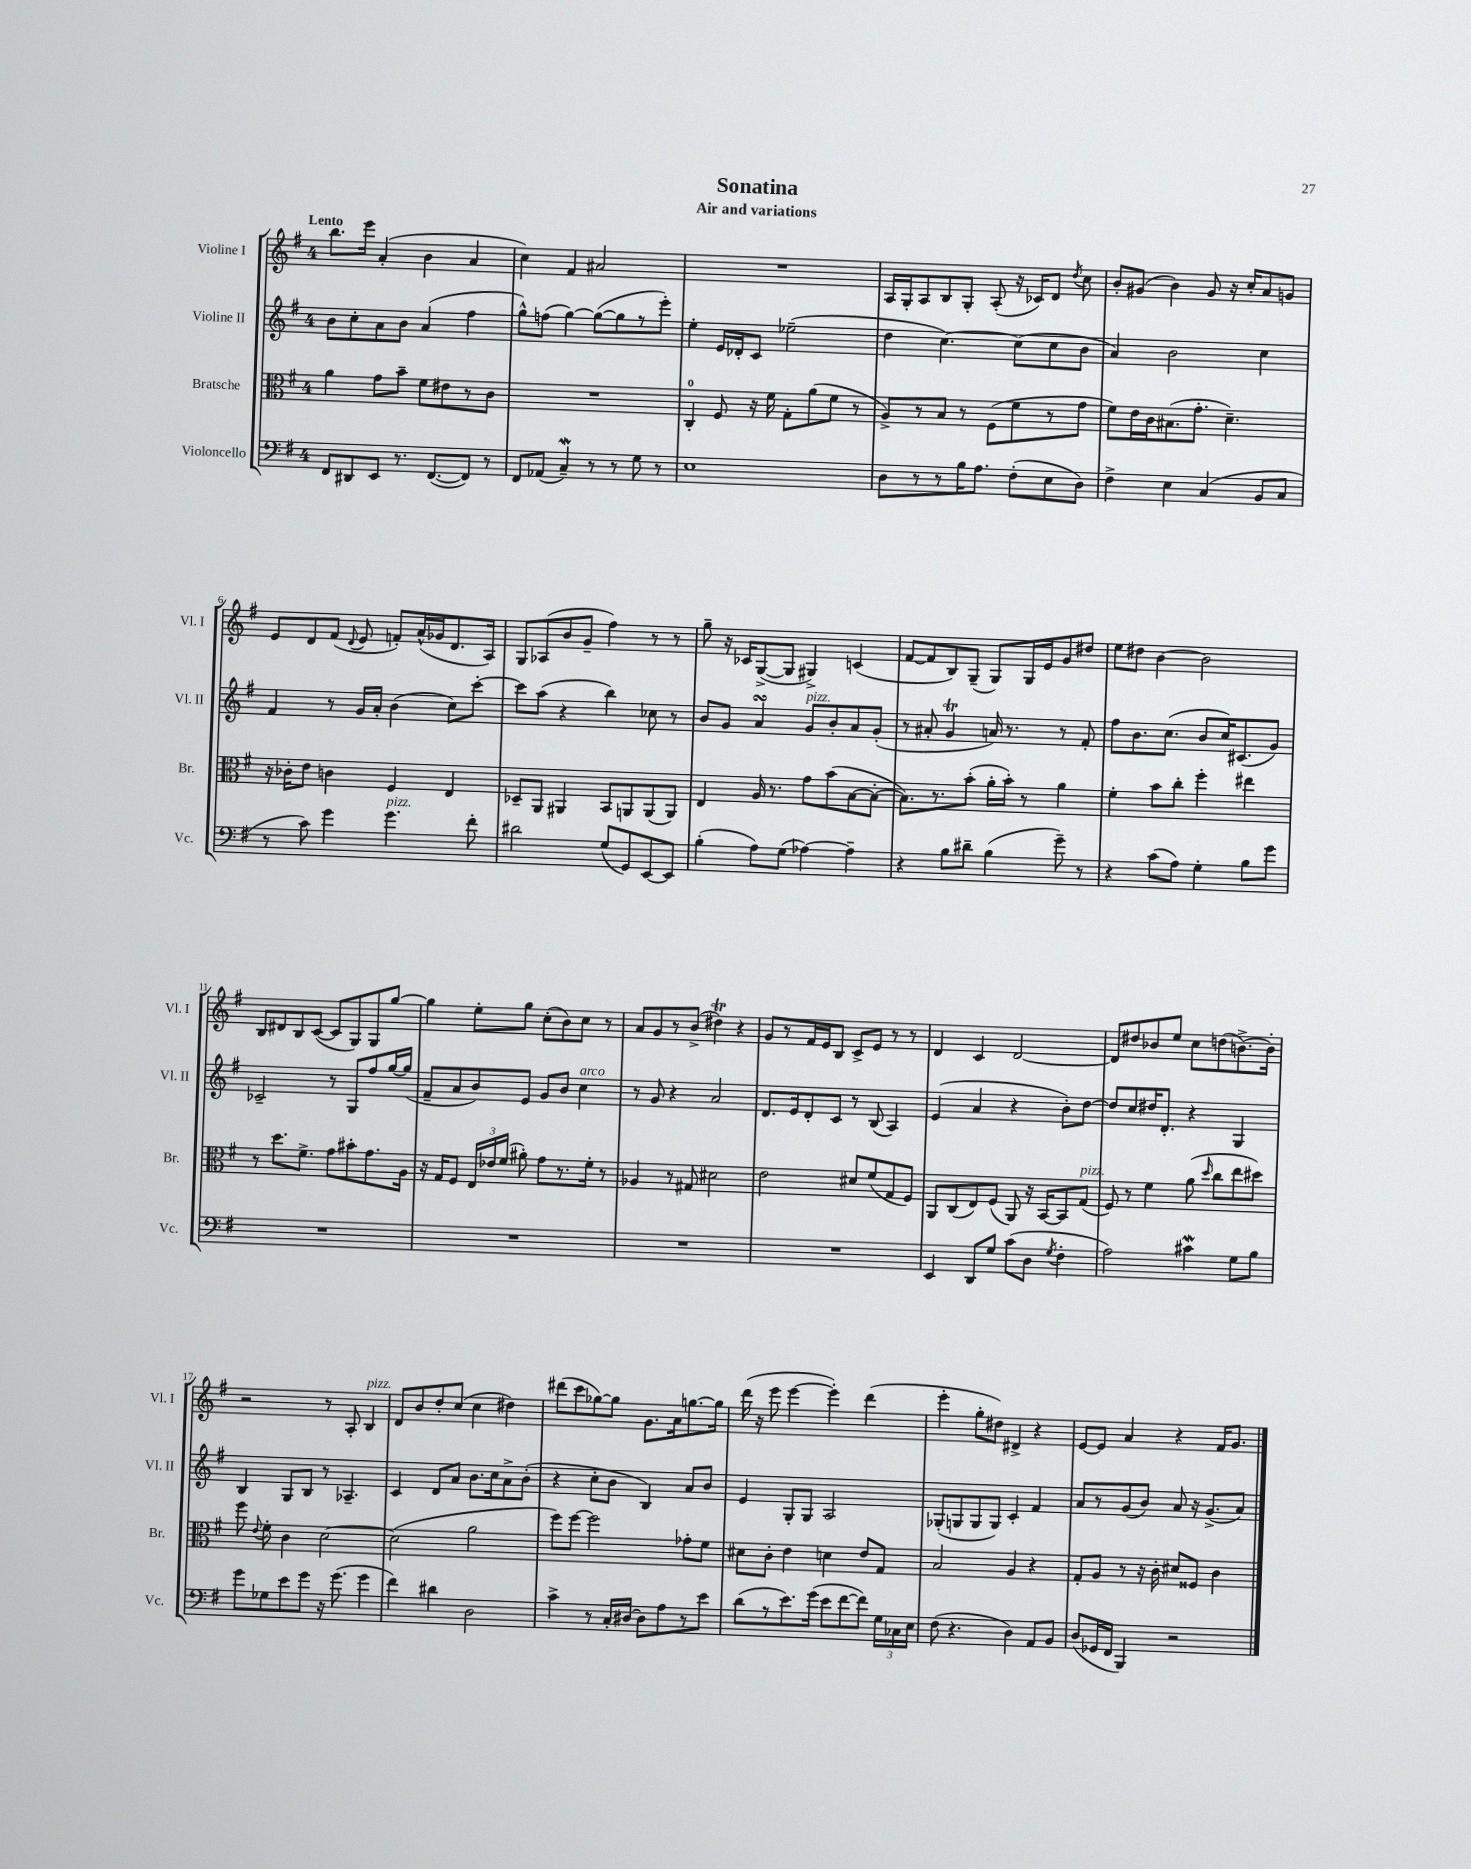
\header { title = "Sonatina" subtitle = "Air and variations" }
<<
\new StaffGroup <<
\new Staff = "s0" \with { instrumentName = "Violine I" shortInstrumentName = "Vl. I" } {
    \clef treble \key g \major \once \override Staff.TimeSignature.style = #'single-digit \time 4/4 \tempo "Lento"
    \autoBeamOff b''8.[ e'''16] a'4-.( b'4 a'4 |
    c''4) fis'4 ais'2 |
    R1 |
    a16[ g16-. a8 b8 g8]-. a8-.( r16 ces'16[) d'8] \acciaccatura { d''8 } c''8 |
    b'8[-. gis'8]( b'4) gis'8 r16 c''16[-. a'8 g'8] |
    e'8[ d'8 fis'8]( \appoggiatura { d'8 } e'8 f'8[-.) a'16-^( ges'16 d'8. a16]) |
    g8[ aes8( b'8 g'8]-- fis''4) r8 r8 |
    g''8-- r16 ces'16[ g8~->( g8] gis4->) c'4( |
    fis'8[~ fis'8 b8) g8]--( g8[) g16 e'16 g'8 dis''8] |
    e''8[ dis''8] b'4~ b'2 |
    b8[ dis'8 b8 c'8]~( c'8[ g8) g8 g''8]~ |
    g''4 e''8[-. g''8] c''8[-.( b'8) c''8] r8 |
    a'8[ g'8 r8 b'8]->( dis''4\trill) r4 |
    g'8[ r8 fis'16 e'16 b8] c'8[-> e'8] r8 r8 |
    d'4 c'4 d'2~ |
    d'8[ dis''8 bes'8 e''8] c''8[ d''8( b'8.~->) b'16]-. |
    r2 r8 a8-. b4^\markup { \italic "pizz." } |
    d'8[ b'8 d''8-. c''8]( c''4 dis''4) |
    dis'''8[( c'''8 ges''8~) ges''8] g'8.[ a'16 g''8.~ g''16] |
    d'''16( r16 e'''8 e'''4~ e'''4-.) d'''4( |
    e'''4-. g''8[-. dis''8]) dis'4-> r4 |
    e'8[~ e'8] a'4 r4 fis'16[ g'8.] \bar "|." |
}
\new Staff = "s1" \with { instrumentName = "Violine II" shortInstrumentName = "Vl. II" } {
    \clef treble \key g \major \once \override Staff.TimeSignature.style = #'single-digit \time 4/4
    \autoBeamOff b'8[ c''8-. a'8 b'8] a'4( fis''4 |
    g''8[-^) f''8]( g''4~) g''8[~( g''8 r8 e'''8]-.) |
    e''4-. e'16[ des'16-. c'8] ees''2--( |
    d''4 c''4.~) c''8[( c''8 b'8] |
    a'4) b'2 c''4 |
    fis'4 r8 g'16[ a'16]-. b'4( c''8[) c'''8]~-. |
    c'''8[ a''8]( r4 b''4) ces''8 r8 |
    b'8[ g'8] a'4\turn g'8[^\markup { \italic "pizz." } b'8-. a'8 g'8]-.( |
    r8 ais'8-. g'4\trill a'16) r8. r8 fis'8-. |
    fis''8[ b'8. c''8.]( b'8[ c''16) cis'8.( g'8]) |
    ces'2-- r8 g8[ fis''8 g''16~ g''16]( |
    fis'8[-- a'8 b'8) e'8] g'8[ b'8] c''4^\markup { \italic "arco" } |
    r8 g'8 r4 a'2 |
    d'8.[ e'16 d'8-. c'8] r8 b8( a4) |
    e'4( a'4 r4 b'8[-.) d''8]~ |
    d''8[ c''8 dis''16 d'8.]-. r4 g4 |
    b4 g8[ b8] r8 aes4.-- |
    c'4 d'8[ a'8] b'8.[ c''16 a'8-> b'8]-.( |
    r4 c''8[-. b'8] b4) a'8[ b'8] |
    e'4 g8[-. g8] a2 |
    ges8[-.( g8 g8 g8]) c'4-. fis'4 |
    a'8[ r8 g'8( b'8]) a'8 r16 g'8.[->( a'8]) \bar "|." |
}
\new Staff = "s2" \with { instrumentName = "Bratsche" shortInstrumentName = "Br." } {
    \clef alto \key g \major \once \override Staff.TimeSignature.style = #'single-digit \time 4/4
    \autoBeamOff a'4 g'8[ b'8]-- fis'8[ eis'8 r8 c'8] |
    R1 |
    c4-0-. fis8 r16 fis'16 g8[-. a'8( fis'8] r8 |
    a8[->) r8 b8] r8 fis8[( fis'8 r8 g'8] |
    fis'8[) e'16 c'16 bis8.( g'8.]-. d'4.--) |
    r16 ces'16[-. e'8] c'4 fis4 e4 |
    des8[-- a,8] ais,4 b,8[ a,8 a,8( a,8]) |
    e4 a16 r8. g'8[ b'8( b8~ b8]~-. |
    b8.[) r8. b'8]-.( a'16[-. b'16]-.) r8 a'4 |
    fis'4-. b'8[ c''8]-. fis''4-. eis''4 |
    r8 d''8.[ fis'8.]-> g'8[ bis'8-. g'8. a16] |
    r16 g16[ fis8] \tuplet 3/2 { e16[ ees'16 fis'16]( } ais'8-.) g'8[ r8. fis'16]-. r8 |
    aes4 r8 gis8 dis'2 |
    e'2 dis'8[ fis'8( g8 fis8]) |
    a,8[ c8( e8) fis8]( a,8) r16 b,16[~ b,8 g8]^\markup { \italic "pizz." }( |
    fis8) r8 fis'4 a'8( \grace { d''16 } c''8[ e''8 dis''8]) |
    fis''8 \appoggiatura { e'8 } fis'8-. c'4 d'2~ |
    d'2( a'2 |
    fis''8[) fis''8]~ fis''2 ges'8[-. fis'8] |
    dis'8[ c'8]-. e'4 d'4 e'8[ g8] |
    b2 a4 r4 |
    g8[-. a8] r8 r16 c'16-. dis'8[ fisis8] c'4 \bar "|." |
}
\new Staff = "s3" \with { instrumentName = "Violoncello" shortInstrumentName = "Vc." } {
    \clef bass \key g \major \once \override Staff.TimeSignature.style = #'single-digit \time 4/4
    \autoBeamOff fis,8[ dis,8 e,8] r8. fis,8.[~( fis,8]) r8 |
    fis,8[ aes,8]( c4--\mordent) r8 r8 g8 r8 |
    e1 |
    d8[ r8 r8 b16 a8.] fis8[-.( e8 d8]) |
    fis4-> e4 c4( b,8[ c8] |
    r8 c'8) g'4 g'4.^\markup { \italic "pizz." } fis'8-. |
    dis'2 g8[( g,8) e,8~ e,8] |
    b4-.( a8[) g8]( aes4~) aes4-- |
    r4 b8[ dis'8]-- b4( g'8--) r8 |
    r4 c'8[( a8]) g4-. b8[ g'8] |
    R1 |
    R1 |
    R1 |
    R1 |
    e,4 d,8[ g8] c'8[( d8] \acciaccatura { g8 } fis4-. |
    a2) cis'4\mordent g8[ b8] |
    g'8[ ges8 e'8 g'8] r16 g'8.( g'4 |
    fis'4) dis'4 d2 |
    c'4-> r8 c16[-. dis16]~ dis8[ a8 r8 e'8] |
    d'8[( r8 e'8.) g'16]( e'8[ fis'8~ fis'8]) \tuplet 3/2 { g16[ ces16 e16] } |
    fis8( r4. d4) a,8[ b,8] |
    d8[( ges,16 fis,16] b,,4) r2 \bar "|." |
}
>>
>>
